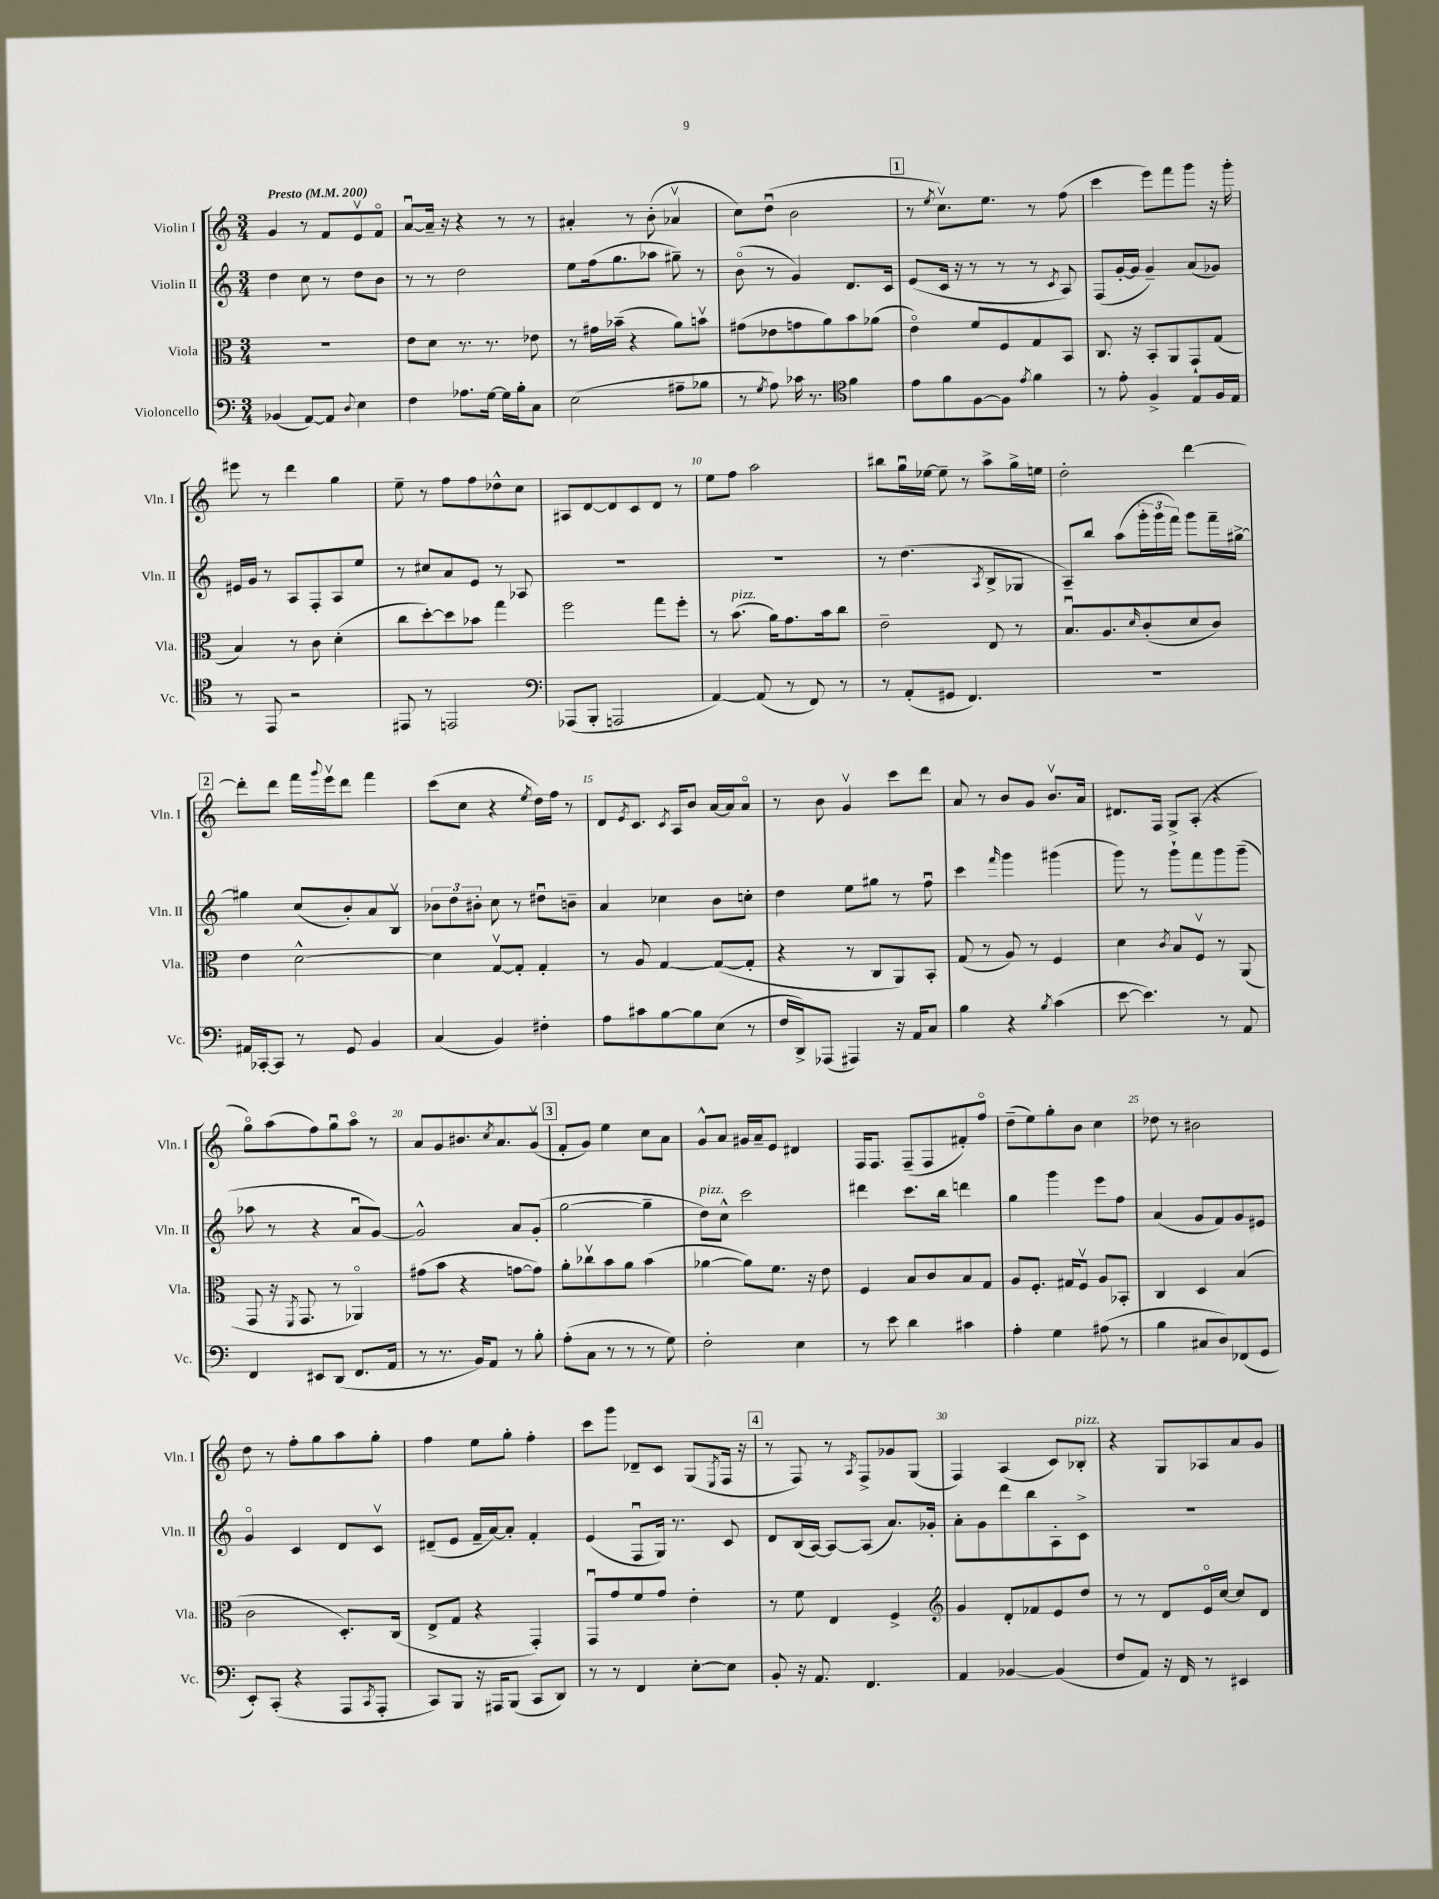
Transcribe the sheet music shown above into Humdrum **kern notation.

**kern	**kern	**kern	**kern
*staff4	*staff3	*staff2	*staff1
*clefF4	*clefC3	*clefG2	*clefG2
*k[]	*k[]	*k[]	*k[]
*M3/4	*M3/4	*M3/4	*M3/4
*MM200	*MM200	*MM200	*MM200
(4BB-	2.r	4dd	4g
[8AA)	.	8cc	8r
8AA]	.	8r	8f
8qqD	.	.	.
4E	.	8dd	8ev
.	.	8b	8fo
=	=	=	=
4F	8e	8r	[8au
.	8d	8r	16a~]
.	.	.	16r
8.A-	8.r	2dd	4r
[16G	8.r	.	.
16G]	.	.	8r
16B'	.	.	.
8C	8e-	.	8r
=	=	=	=
(2E	8r	8ee	4a#'
.	16g#	(16ff	.
.	(16b-~	8.gg	.
.	4r	.	8r
.	.	8aa-	(8b'
8A#~	8a)	8gg#~)	4a-v
8B-	8bv	8r	.
=	=	=	=
8r	(8g#	(8bo	8cc)
8qG	.	.	.
8A)	8e-	8r	(8ddu
16c-	8g	4g)	2b
8.r	.	.	.
.	8a)	.	.
*clefC4	*	*	*
4f	8b	8.d	.
.	(8a-	.	.
.	.	16c	.
=	=	=	=
8e	4eo)	(8e	8r
.	.	.	8qee
8f	.	16c	8.ccv)
.	.	16r	.
[8F	8f	8r	.
.	.	.	8.ee
8F]	8F	8r	.
8qe	.	.	.
4f	8G	8r	8r
.	.	8qc	.
.	8BB	8A)	(8ff
=	=	=	=
8r	8.C	(8F	4ccc
8e'	.	[16g'	.
.	16r	16g]	.
4F^	8BB'	4g~)	8eee)
.	8AA	.	8fff
8E	8GG`	(8a	8ggg
16F	(8G	8g-)	16r
16E	.	.	16ggg'
=	=	=	=
8r	4B)	16e#	8eee#
.	.	16g	.
8EE	.	8r	8r
2r	8r	8A	4ddd
.	8c	8F'	.
.	(4d'	8A	4gg
.	.	8ee	.
=	=	=	=
8EE#	8cc	8r	8ee~
8r	[8dd')	8cc#	8r
2EE	8dd]	8a	8ff
.	8b-	8e	8ff
.	4gg	8r	8dd-^^
.	.	8A-	8cc
=	=	=	=
*clefF4	*	*	*
(8AAA-	2ff	2.r	8A#
8BBB'	.	.	[8d
2AAA	.	.	8d]
.	.	.	8c
.	8gg	.	8d
.	8ff'	.	8r
=	=	=	=
[4AA)	8r	2.r	8ee
.	(8.b	.	8ff
(8AA]	.	.	2aa
.	16a)	.	.
8r	8.g	.	.
8FF)	.	.	.
.	16b	.	.
8r	8cc	.	.
=	=	=	=
8r	2e~	8r	8bb#
(8AA'	.	(4.dd	16ggu
.	.	.	[16ee-
8GG#	.	.	8ee-~]
4.FF)	.	.	8r
.	.	8qA	.
.	8E	8B^	8aa^
.	8r	8G-	16gg^
.	.	.	16ee
=	=	=	=
2.r	8.Bu	8A~)	2dd'
.	.	8bb	.
.	8.A	.	.
.	.	(8aa	.
.	16qqd	.	.
.	(8c'	24ggg'	.
.	.	24ggg	.
.	.	24fff)	.
.	8d	8ggg	[4ddd
.	8c)	16fff~	.
.	.	[16gg#^	.
=	=	=	=
16AA#	4e	4gg#]	8ddd']
[16CC-'	.	.	.
8CC-]	.	.	8ddd
8r	[2d^^	(8cc	16fff
.	.	.	8qqggg
.	.	.	16eeev
8GG	.	8b')	8ddd
4BB	.	8a	4fff
.	.	8Bv	.
=	=	=	=
(4C	4d]	12b-	(8ccc
.	.	12dd	.
.	.	.	8cc
.	.	12b#'	.
4BB)	[8Gv	8cc	4r
.	8G']	8r	.
.	.	.	8qee
4F#'	4G'	8dd#u	16dd)
.	.	.	16ff
.	.	8b~	8r
=	=	=	=
8A	8r	4a	8d
.	.	.	8qe
8c#	8A	.	8.c
[8B	[4G	4cc-	.
.	.	.	8qc
.	.	.	16A
8B]	.	.	8b
(8E	(8G_	8b	[16a
.	.	.	16a]
8r	8G']	8cc'	8ao
=	=	=	=
16F	4r	4dd	8r
16DD^)	.	.	.
(8AAA-	.	.	8b
4AAA#)	8r	8ee	4gv
.	8C	8gg#	.
16r	8AA)	8r	8ccc
16AA	.	.	.
8C	8BB'	8ffu	8ddd
=	=	=	=
4B	(8G	4ccc	8a
.	8r	.	8r
.	.	16qqfff	.
4r	8A)	4ggg	8b
.	8r	.	8g
8qB	.	.	.
(4c	4F	(4ggg#	8.bv
.	.	.	16a
=	=	=	=
[8e	4d	8ggg)	8.d#
4.e])	.	8r	.
.	.	.	16F
.	8qc	.	.
.	8B	8ggg`	8G^
.	8Fv	8fff	(8A'
8r	8r	8ggg	4r
8AA	(8AA	(8ggg~	.
=	=	=	=
4FF	8GG	8aa-	8ggo)
.	16r	8r	(8aa
.	8qFF	.	.
.	8.GG	.	.
8EE#	.	4r	8ff)
(8DD	8r	.	8ggu
8.FF	4AA-o)	8au	8aao
.	.	[8g)	8r
16AA	.	.	.
=	=	=	=
8r	(8g#	2g^^]	8a
8.r	8b	.	8g
.	4r	.	8.b#
16BB)	.	.	.
8AA	.	.	.
.	.	.	8qcc
.	.	.	8.a
8r	[8g	8a	.
8B'	8g])	(8g'	(8gv
=	=	=	=
(8A'	8a'	[2gg	8f'
8C	8cc-v	.	8g)
8r	8b	.	4ee
8r	8a	.	.
8r	(4b	4gg~]	8cc
8G)	.	.	8a
=	=	=	=
2F'	[4a-	8dd)	8g^^
.	.	8cc^^	8a
.	8a-])	2ccc	16g#
.	.	.	16a~
.	8.f	.	8e
4E	.	.	4d#
.	16r	.	.
.	8e	.	.
=	=	=	=
8r	4F	4ddd#	16F
.	.	.	8.F
8e	.	.	.
4d	8B	8.ccc	(8F~
.	8c	.	8F
.	.	16bb	.
4c#	8B	4ddd	8f#')
.	8G	.	8ffo
=	=	=	=
4A'	8A	4gg	(8dd~
.	8.F'	.	8ee)
4G	.	4ggg	8gg'
.	16G#	.	.
.	8Fv	.	8b
(8A#	8A	8eee	4cc
8r	8BB-'	8ff	.
=	=	=	=
4B	4C	(4a	8dd-
.	.	.	8r
8C#	4D	8g	2b#
8D)	.	8f)	.
(8FF-	(4B	8g	.
8GG	.	8e#	.
=	=	=	=
8EE')	2c	4go	8dd
(8CC'	.	.	8r
4r	.	4c	8ff'
.	.	.	8gg
8AAA	8.D')	8d	8aa
8qCC	.	.	.
8AAA'	.	8cv	8gg'
.	(16C	.	.
=	=	=	=
8CC)	8E^	(8d#~	4ff
8BBB	8G	8e	.
16r	4r	16f~	8ee
16AAA#	.	[16a)	.
(8BBB	.	8a']	8gg'
8CC	4GG')	4f'	4ff'
8DD)	.	.	.
=	=	=	=
8r	8GGu	(4e	8ccc
8r	8g	.	8ggg
4FF	8f	8Fu	8d-~
.	8g	16G)	8c
.	.	8.r	.
[8E'	4e'	.	(8G
.	.	.	8qE
8E]	.	8c	16F
.	.	.	16r
=	=	=	=
8BB'	8r	8d	8r
16r	8f	(16B	8F)
8.AA	.	[16A)	.
.	4E	8A_	8r
.	.	.	8qA
4.FF	.	(8A]	8F^
.	4F^	8.a)	8g-
.	.	.	(8G
.	.	16g-'	.
=	=	=	=
*	*clefG2	*	*
4AA	4g	8a'	4F)
.	.	8g	.
[4BB-	8d'	8ddd	(4A
.	8f-	8bb	.
(4BB-]	8e	8A'	8c)
.	8dd	8c^	8B-'
=	=	=	=
8F	8r	2.r	4r
8AA)	8r	.	.
16r	8d	.	8G
16FF	.	.	.
8r	16eo	.	8A-
.	[16cc	.	.
4EE#	8cc]	.	8a
.	8d	.	8g
==	==	==	==
*-	*-	*-	*-
